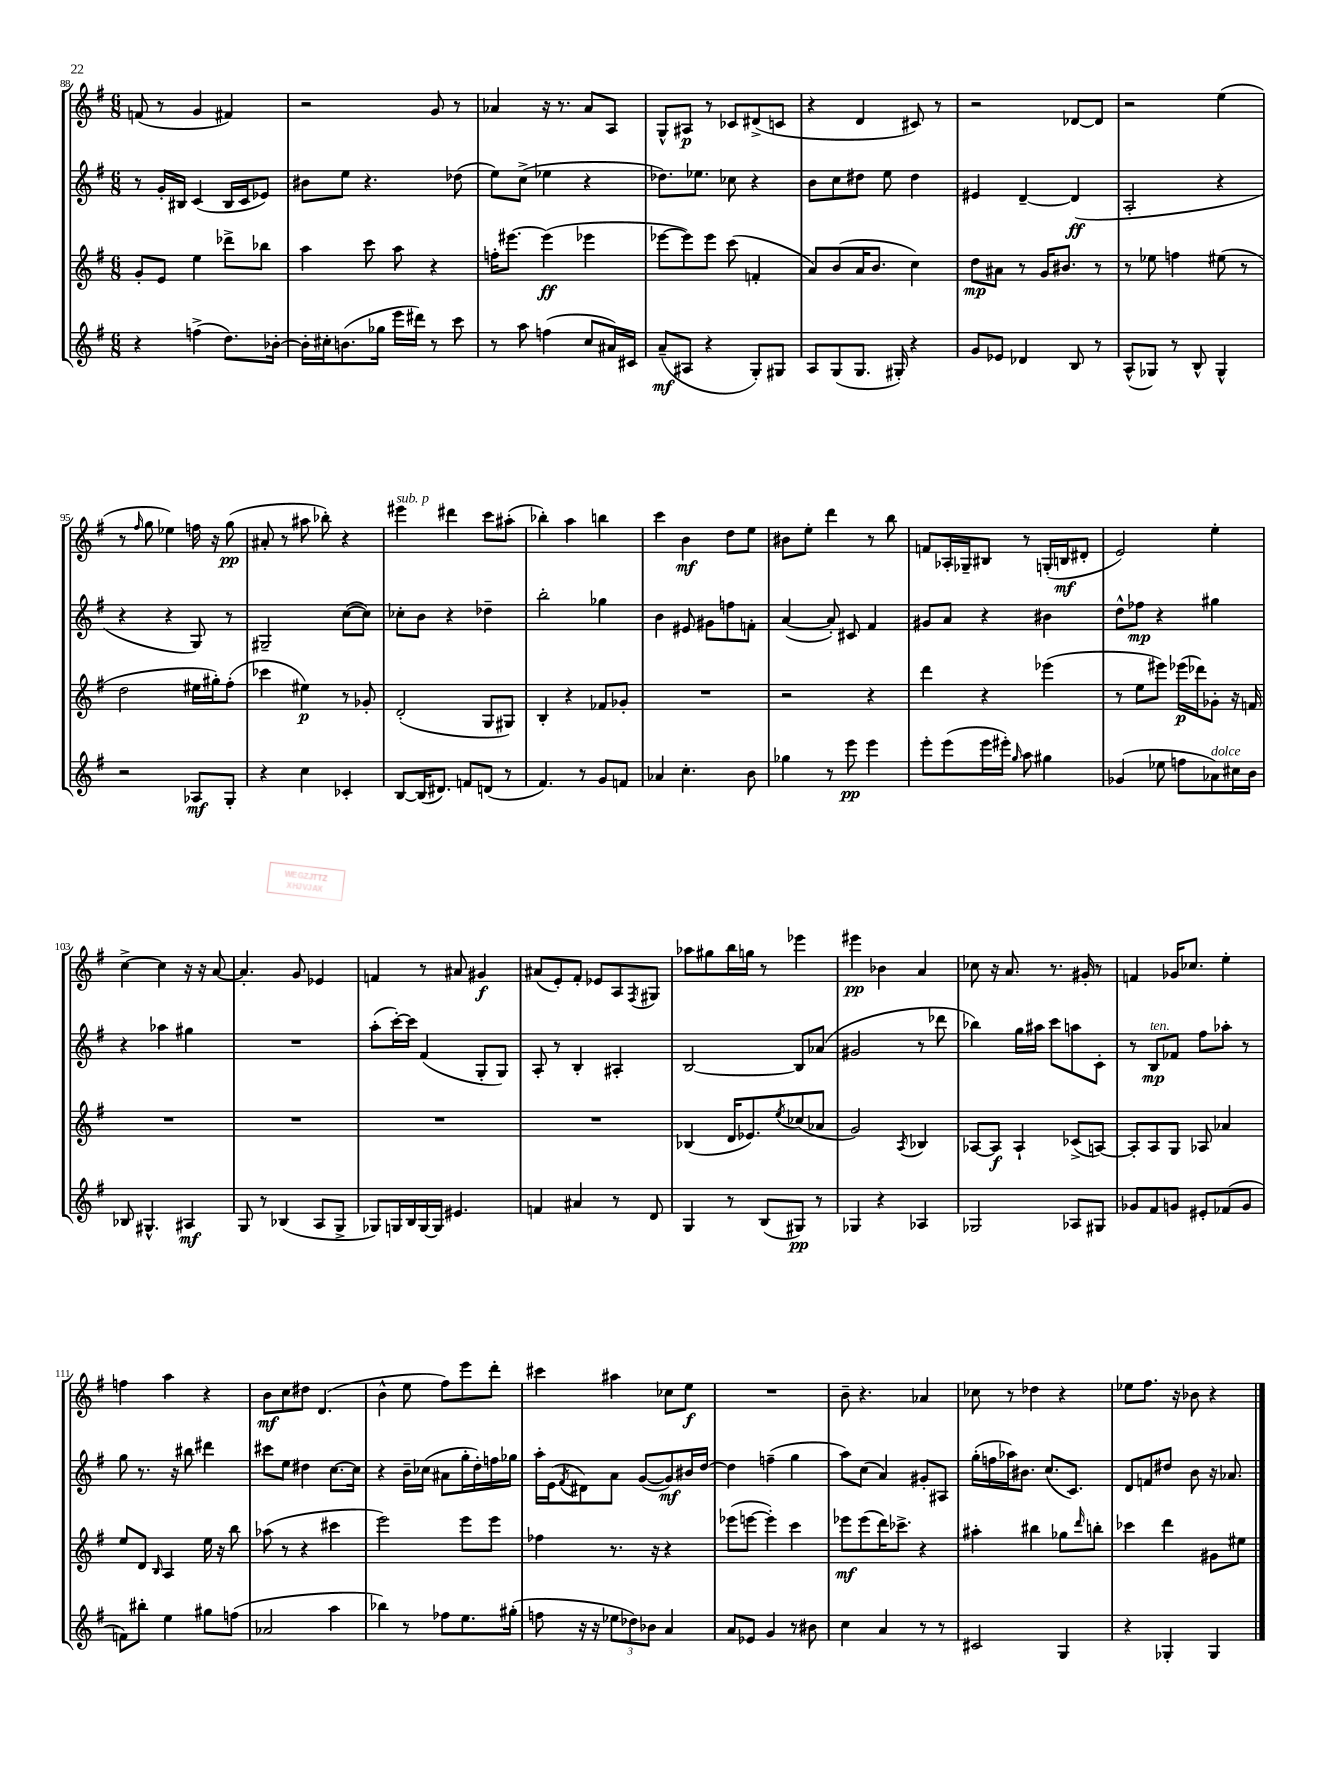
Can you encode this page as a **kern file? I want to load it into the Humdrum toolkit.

**kern	**kern	**kern	**kern
*staff4	*staff3	*staff2	*staff1
*clefG2	*clefG2	*clefG2	*clefG2
*k[f#]	*k[f#]	*k[f#]	*k[f#]
*M6/8	*M6/8	*M6/8	*M6/8
4r	8g'/L	8r	(8f/
.	8e/J	16g'/LL	8r
.	.	16B#/JJ	.
(4ff^\	4ee\	(4c/	4g/
8.dd\L)	8ddd-^\L	16B#/LL	4f#/)
.	.	16c/J	.
.	8bb-\J	8e-/J)	.
[16b-'\Jk	.	.	.
=	=	=	=
16b-'\]LL	4aa\	8b#\L	2r
16cc#'\J	.	.	.
(8.b\	.	8ee\J	.
.	8ccc\	4.r	.
16gg-\Jk	.	.	.
16eee\LL	8aa\	.	.
16ddd#\JJ)	.	.	.
8r	4r	.	8g/
8ccc\	.	(8dd-\	8r
=	=	=	=
8r	16ff'\LK	8ee\L)	4a-/
.	[8.eee#\J	.	.
8aa\	.	(8cc^\J	.
(4ff\	(4eee#\]	4ee-\	16r
.	.	.	8.r
8cc/L	4eee-\	4r	8a-/L
16a#/L)	.	.	8A/J
16c#/JJ	.	.	.
=	=	=	=
(8a~/L	[8eee-\L	8.dd-\L)	8G^^/L
8A#/J	8eee-\])	.	8A#/J
.	.	8.ee-\J	.
4r	8eee-\J	.	8r
.	(8ccc\	8cc-\	8c-/L
8G'/L)	4f'/	4r	(8d#^/
8G#/J	.	.	8c/J
=	=	=	=
8A/L	8a/L)	8b\L	4r
(8G/	(8b/	8cc\	.
8.G/J	16a/K	8dd#\J	4d/
.	8.b/J	.	.
.	.	8ee\	.
16G#'/)	.	.	.
4r	4cc\)	4dd#\	8c#/)
.	.	.	8r
=	=	=	=
8g/L	8dd\L	4e#/	2r
8e-/J	8a#\J	.	.
4d-/	8r	[4d~/	.
.	16g/LK	.	.
.	8.b#/J	.	.
8B/	.	(4d/]	[8d-/L
8r	8r	.	8d-/]J
=	=	=	=
(8A^^/L	8r	2A'/	2r
8G-/J)	8ee-\	.	.
8r	4ff\	.	.
8B^^/	.	.	.
4G-^^/	(8ee#\	4r	(4ee\
.	8r	.	.
=	=	=	=
2r	2dd\	4r	8r
.	.	.	16qqff#/
.	.	.	8gg\
.	.	4r	4ee-\)
8A-/L	16ee#\LL	8G/)	16ff\
.	16gg#'\J)	.	16r
8G'/J	(8ff#'\J	8r	(8gg\
=	=	=	=
4r	4ccc-\	2G#~/	8a#'/
.	.	.	8r
4cc\	4ee#\)	.	8aa#\
.	.	.	8bb-'\)
4c-'/	8r	([8cc\L	4r
.	8g-'/	8cc\]J)	.
=	=	=	=
[8B/L	(2d'/	8cc-'\L	4eee#\
(16B/]K	.	8b\J	.
8.d#/J)	.	.	.
.	.	4r	4ddd#\
8f/L	.	.	.
(8d/J	8G/L	4dd-~\	8ccc\L
8r	8G#/J)	.	(8aa#'\J
=	=	=	=
4.f#/)	4B'/	2bb'\	4bb-'\)
.	4r	.	4aa\
8r	.	.	.
8g/L	8f-/L	4gg-\	4bb\
8f/J	8g-'/J	.	.
=	=	=	=
4a-/	2.r	4b\	4ccc\
4.cc'\	.	8e#/	4b\
.	.	8g#\L	.
.	.	8ff\	8dd\L
8b\	.	8f'\J	8ee\J
=	=	=	=
4gg-\	2r	([4a/	8b#\L
.	.	.	8ee'\J
8r	.	8a'/])	4ddd\
8eee\	.	8c#/	.
4eee\	4r	4f#/	8r
.	.	.	8bb\
=	=	=	=
8eee'\L	4ddd\	8g#/L	8f/L
(8eee\	.	8a/J	16A-'/L
.	.	.	16G-~/J
16eee\L	4r	4r	8B#/J
16eee#'\JJ)	.	.	.
16qqgg/	.	.	.
8aa\	.	.	8r
4gg#\	(4eee-\	4b#\	(16G'/LL
.	.	.	16B/J
.	.	.	8d#'/J
=	=	=	=
(4g-/	8r	8dd^^\L	2e/)
.	8ee\L	8ff-\J	.
8ee-\	8eee#\J)	4r	.
8ff\L	(16eee-\LL	.	.
.	16ddd-\J)	.	.
8a-\)	8g-'\J	4gg#\	4ee'\
16cc#\L	16r	.	.
16b\JJ	16f/	.	.
=	=	=	=
8B-/	2.r	4r	[4cc^\
4.G#^^/	.	.	.
.	.	4aa-\	4cc\]
4A#/	.	4gg#\	16r
.	.	.	16r
.	.	.	[8a/
=	=	=	=
8G/	2.r	2.r	4.a'/]
8r	.	.	.
(4B-/	.	.	.
.	.	.	8g/
8A/L	.	.	4e-/
8G^/J	.	.	.
=	=	=	=
8G-/L)	2.r	(8aa'\L	4f/
16G/L	.	[16ccc'\L)	.
16B/	.	16ccc\]JJ	.
[16G/	.	(4f#/	8r
16G/]JJ	.	.	.
4.e#/	.	.	8a#/
.	.	8G'/L	4g#/
.	.	8G/J)	.
=	=	=	=
4f/	2.r	8A'/	(8a#/L
.	.	8r	8e'/)
4a#/	.	4B'/	8f#'/J
.	.	.	8e-/L
8r	.	4A#'/	8A/
.	.	.	8qF#/
8d/	.	.	8G#/J
=	=	=	=
4G/	(4B-/	[2B/	8aa-\L
.	.	.	8gg#\
8r	16d/LK	.	16bb\L
.	8.e-/)	.	16gg\JJ
(8B/L	.	.	8r
.	8qee/	.	.
8G#/J)	(8cc-/	8B/]L	4eee-\
8r	8a-/J	(8a-/J	.
=	=	=	=
4G-/	2g/)	2g#/	4eee#\
4r	.	.	4b-\
.	8qA/	.	.
4A-/	4B-/	8r	4a/
.	.	8ddd-\	.
=	=	=	=
2G-/	[8A-/L	4bb-\)	8cc-\
.	8A-/]J	.	16r
.	.	.	8.a/
.	4A-`/	16gg\LL	.
.	.	16aa#\JJ	.
.	.	8ccc\L	8.r
8A-/L	(8c-^/L	8aa\	.
.	.	.	16g#'/
8G#/J	[8A/J)	8c'\J	8r
=	=	=	=
8g-/L	8A'/]L	8r	4f/
8f#/	8A/	8B/L	.
8g/J	8G/J	8f-/J	16g-/LK
.	.	.	8.cc-/J
8e#'/L	8A-/	8ff#\L	.
(8f-/	4a-/	8aa-'\J	4ee'\
8g/J	.	8r	.
=	=	=	=
8f\L)	8ee/L	8gg\	4ff\
8bb#'\J	8d/J	8.r	.
.	16qqB/	.	.
4ee\	4A/	.	4aa\
.	.	16r	.
.	.	8bb#\	.
8gg#\L	16ee\	4ddd#\	4r
.	16r	.	.
(8ff\J	8bb\	.	.
=	=	=	=
2a-/	(8aa-\	8ccc#\L	8b\L
.	8r	8ee\J	8cc\
.	4r	4dd#\	8dd#\J
.	.	.	(4.d/
4aa\	4ccc#\	[8.cc\L	.
.	.	16cc\]Jk	.
=	=	=	=
4bb-\)	2eee\)	4r	4b^^\
8r	.	16b~\LL	8ee\
.	.	(16cc-\JJ	.
8ff-\L	.	8a#\L	8ff#\L)
8.ee\	8eee\L	16gg'\L	8eee\
.	.	16dd'\)	.
.	8eee\J	16ff\	8ddd'\J
(16gg#'\Jk	.	16gg-\JJ	.
=	=	=	=
8ff\	4ff-\	16aa'\LL	4ccc#\
.	.	(16e\J	.
.	.	8qf#/	.
16r	.	8d#\)	.
16r	.	.	.
12ee-\L	8.r	8a\J	4aa#\
12dd-\)	.	.	.
.	.	([8g/L	.
12b-\J	.	.	.
.	16r	.	.
4a/	4r	8g/])	8cc-\L
.	.	16b#/L	8ee\J
.	.	[16dd/JJ	.
=	=	=	=
8a/L	(8eee-\L	4dd\]	2.r
8e-/J	[8eee\J	.	.
4g/	4eee'\])	(4ff~\	.
8r	4ccc\	4gg\	.
8b#\	.	.	.
=	=	=	=
4cc\	8eee-\L	8aa\L)	8b~\
.	(8eee-\	(8cc\J	4.r
4a/	16ddd\K)	4a/)	.
.	8.ccc-^\J	.	.
8r	4r	8g#'/L	4a-/
8r	.	8A#/J	.
=	=	=	=
2c#/	4aa#'\	(16gg'\LL	8cc-\
.	.	16ff\	.
.	.	16aa-\J)	8r
.	.	8.b#\J	.
.	4bb#\	.	4dd-\
.	.	(8.cc/L	.
4G/	8gg-\L	.	4r
.	.	8.c/J)	.
.	16qqddd/	.	.
.	8bb'\J	.	.
=	=	=	=
4r	4ccc-\	8d/L	8ee-\L
.	.	8f/	8.ff#\J
4G-'/	4ddd\	8dd#/J	.
.	.	.	16r
.	.	8b\	8b-\
4G-/	8g#\L	16r	4r
.	.	8.a-/	.
.	8ee#\J	.	.
==	==	==	==
*-	*-	*-	*-
